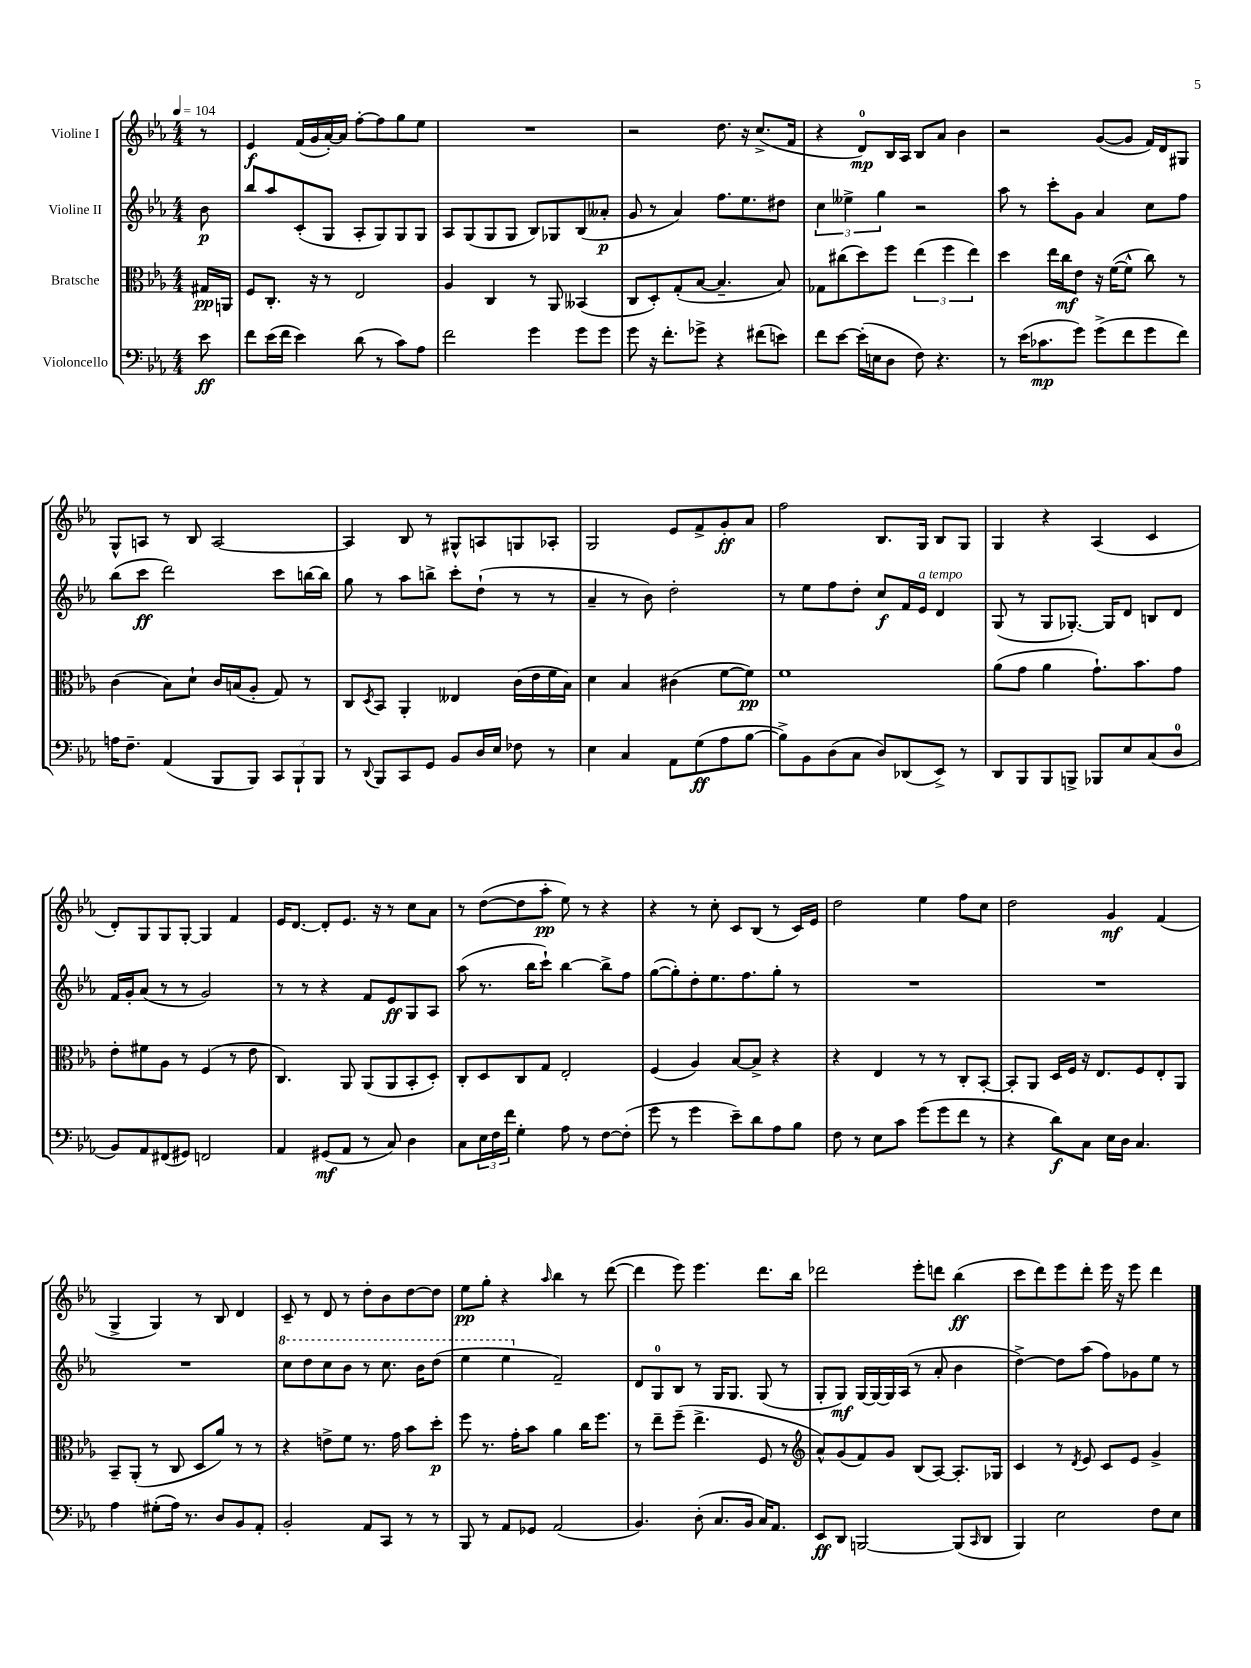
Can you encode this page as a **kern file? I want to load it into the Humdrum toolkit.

**kern	**kern	**kern	**kern
*staff4	*staff3	*staff2	*staff1
*clefF4	*clefC3	*clefG2	*clefG2
*k[b-e-a-]	*k[b-e-a-]	*k[b-e-a-]	*k[b-e-a-]
*M4/4	*M4/4	*M4/4	*M4/4
*MM104	*MM104	*MM104	*MM104
8e-	16G#	8b-	8r
.	16AA	.	.
=	=	=	=
8f	8F	8bb-	4e-
(16e-	8.C'	8aa-	.
16f	.	.	.
4e-)	.	(8c'	(16f
.	16r	.	16g
.	8r	8G	[16a-')
.	.	.	16a-]
(8d	2E-	8A-'	[8ff'
8r	.	8G)	8ff]
8c)	.	8G	8gg
8A-	.	8G	8ee-
=	=	=	=
2f	4A-	8A-	1r
.	.	(8G	.
.	4C	8G	.
.	.	8G	.
4g	8r	8B-)	.
.	8AA-	8G-	.
8g	(4BB--	(8B-	.
8g	.	8a--'	.
=	=	=	=
8g	8C	8g	2r
16r	8D')	8r	.
8.f'	.	.	.
.	(8G'	4a-)	.
8g-^	[8B-	.	.
4r	4.B-~]	8.ff	8.dd
.	.	8.ee-	16r
(8f#	.	.	(8.cc^
8e)	8B-)	8dd#	.
.	.	.	16f
=	=	=	=
8f	8G-	6cc	4r
[8e-	(8cc#	.	.
.	.	6ee--^	.
(16e-']	8dd)	.	8d)
16E	.	.	.
.	.	6gg	.
8D	8ff	.	16B-
.	.	.	16A-
8F)	(6ee-	2r	8B-
4.r	.	.	8a-
.	6ff	.	.
.	.	.	4b-
.	6ee-)	.	.
=	=	=	=
8r	4dd	8aa-	2r
(16e-	.	8r	.
8.c-	.	.	.
.	16ee-	8ccc'	.
.	16cc	.	.
8g)	8e-	8g	.
(8g^	16r	4a-	([8g
.	([16f	.	.
8f	8f^^]	.	8g]
8g	8cc)	8cc	16f)
.	.	.	16d
8f)	8r	8ff	8G#
=	=	=	=
16A	(4c	(8bb-	8G^^
8.F~	.	.	.
.	.	8ccc	8A
(4AA-	8B-)	2ddd)	8r
.	8d`	.	8B-
8BBB-	16c	.	[2A
.	(16B	.	.
8BBB-)	8A-'	.	.
12CC	8G)	8ccc	.
12BBB-`	.	.	.
.	8r	[16bb	.
12BBB-	.	.	.
.	.	16bb]	.
=	=	=	=
8r	8C	8gg	4A]
8qqDD	8qD	.	.
8BBB-	8BB-	8r	.
8CC	4AA-'	8aa-	8B-
8GG	.	8bb^	8r
8BB-	4E--	8ccc'	8G#^^
16D	.	(8dd`	8A
16E-	.	.	.
8F-	(16c	8r	8G
.	16e-	.	.
8r	16f	8r	8A-'
.	16B-)	.	.
=	=	=	=
4E-	4d	4a-~	2G
4C	4B-	8r	.
.	.	8b-)	.
8AA-	(4c#	2dd'	8e-
(8G	.	.	8f^
8A-	[8f	.	8g'
[8B-	8f])	.	8a-
=	=	=	=
8B-^])	1f	8r	2ff
8BB-	.	8ee-	.
(8D	.	8ff	.
8C	.	8dd'	.
8D)	.	8cc	8.B-
(8DD-	.	16f	.
.	.	16e-	16G
8EE-^)	.	4d	8B-
8r	.	.	8G
=	=	=	=
8DD	(8a-	(8G	4G
8BBB-	8g	8r	.
8BBB-	4a-	8G	4r
8BBB^	.	[8.G-')	.
8BBB-	8.g`)	.	(4A-
.	.	16G-]	.
8E-	.	8d	.
.	8.b-	.	.
(8C	.	8B	4c
8D	8g	8d	.
=	=	=	=
8BB-)	8e-'	16f	8d')
.	.	16g'	.
8AA-	8f#	(8a-	8G
(8FF#	8A-	8r	8G
8GG#)	8r	8r	[8G'
2FF	(4F	2g)	4G]
.	8r	.	4f
.	8e-	.	.
=	=	=	=
4AA-	4.C)	8r	16e-
.	.	.	[8.d
.	.	8r	.
(8GG#	.	4r	8d']
8AA-	8AA-	.	8.e-
8r	(8AA-	8f	.
.	.	.	16r
8C)	8AA-	8e-	8r
4D	8BB-'	8G	8cc
.	8D')	8A-	8a-
=	=	=	=
8C	8C'	(8aa-	8r
24E-	8D	8.r	([8dd
24F	.	.	.
24f	.	.	.
4G'	8C	.	8dd]
.	.	16bb-	.
.	8G	8ccc`)	8aa-'
8A-	2E-'	[4bb-	8ee-)
8r	.	.	8r
[8F	.	8bb-^]	4r
(8F']	.	8ff	.
=	=	=	=
8g	(4F	([8gg	4r
8r	.	8gg'])	.
4g	4A-)	8dd'	8r
.	.	8.ee-	8cc'
8e-~)	[8B-	.	8c
.	.	8.ff	.
8d	8B-^]	.	(8B-
8A-	4r	8gg'	8r
8B-	.	8r	16c)
.	.	.	16e-
=	=	=	=
8F	4r	1r	2dd
8r	.	.	.
8E-	4E-	.	.
8c	.	.	.
(8g	8r	.	4ee-
8g	8r	.	.
8f	8C'	.	8ff
8r	[8BB-'	.	8cc
=	=	=	=
4r	8BB-']	1r	2dd
.	8AA-	.	.
8d)	16D	.	.
.	16F	.	.
8C	16r	.	.
.	8.E-	.	.
16E-	.	.	4g
16D	.	.	.
4.C	8F	.	.
.	8E-'	.	(4f
.	8AA-	.	.
=	=	=	=
4A-	8BB-~	1r	4G^
.	(8AA-'	.	.
(8G#'	8r	.	4G)
16A-)	8C	.	.
8.r	.	.	.
.	8D	.	8r
8D	8a-)	.	8B-
8BB-	8r	.	4d
8AA-'	8r	.	.
=	=	=	=
2BB-'	4r	8ccc	8c~
.	.	8ddd	8r
.	8e^	8ccc	8d
.	8f	8bb-	8r
8AA-	8.r	8r	8dd'
8CC	.	8.ccc	8b-
.	16g	.	.
8r	8b-	.	[8dd
.	.	16bb-	.
8r	8dd'	(8ddd	8dd]
=	=	=	=
8BBB-	8ff	4eee-	8ee-
8r	8.r	.	8gg'
8AA-	.	4eee-	4r
.	16g'	.	.
8GG-	8b-	.	.
.	.	.	16qqaa-
(2AA-	4a-	2f~)	4bb-
.	16cc	.	8r
.	8.ff	.	.
.	.	.	([8ddd
=	=	=	=
4.BB-)	8r	8d	4ddd]
.	8ee-~	8G	.
.	(8ff~	8B-	8eee-)
(8D'	4.ee-^	8r	4.eee-
8.C	.	16G	.
.	.	8.G	.
16BB-	.	.	.
16C)	8F	(8G	8.ddd
8.AA-	.	.	.
.	8r	8r	.
.	.	.	16bb-
=	=	=	=
*	*clefG2	*	*
8EE-	8a-^^)	8G'	2ddd-
8DD	(8g	8G)	.
[2BBB	8f)	[16G	.
.	.	16G_	.
.	8g	16G]	.
.	.	(16A-	.
.	(8B-	8r	8eee-'
.	[8A-)	8a-'	8ddd
(8BBB]	8.A-']	4b-	(4bb-
16qqCC	.	.	.
8DD	.	.	.
.	16G-	.	.
=	=	=	=
4BBB-)	4c	[4dd^)	8ccc
.	.	.	8ddd)
2E-	8r	8dd]	8eee-
.	8qd	.	.
.	8e-	(8aa-	8ddd'
.	8c	8ff)	16eee-
.	.	.	16r
.	8e-	8g-	8eee-
8F	4g^	8ee-	4ddd
8E-	.	8r	.
==	==	==	==
*-	*-	*-	*-
